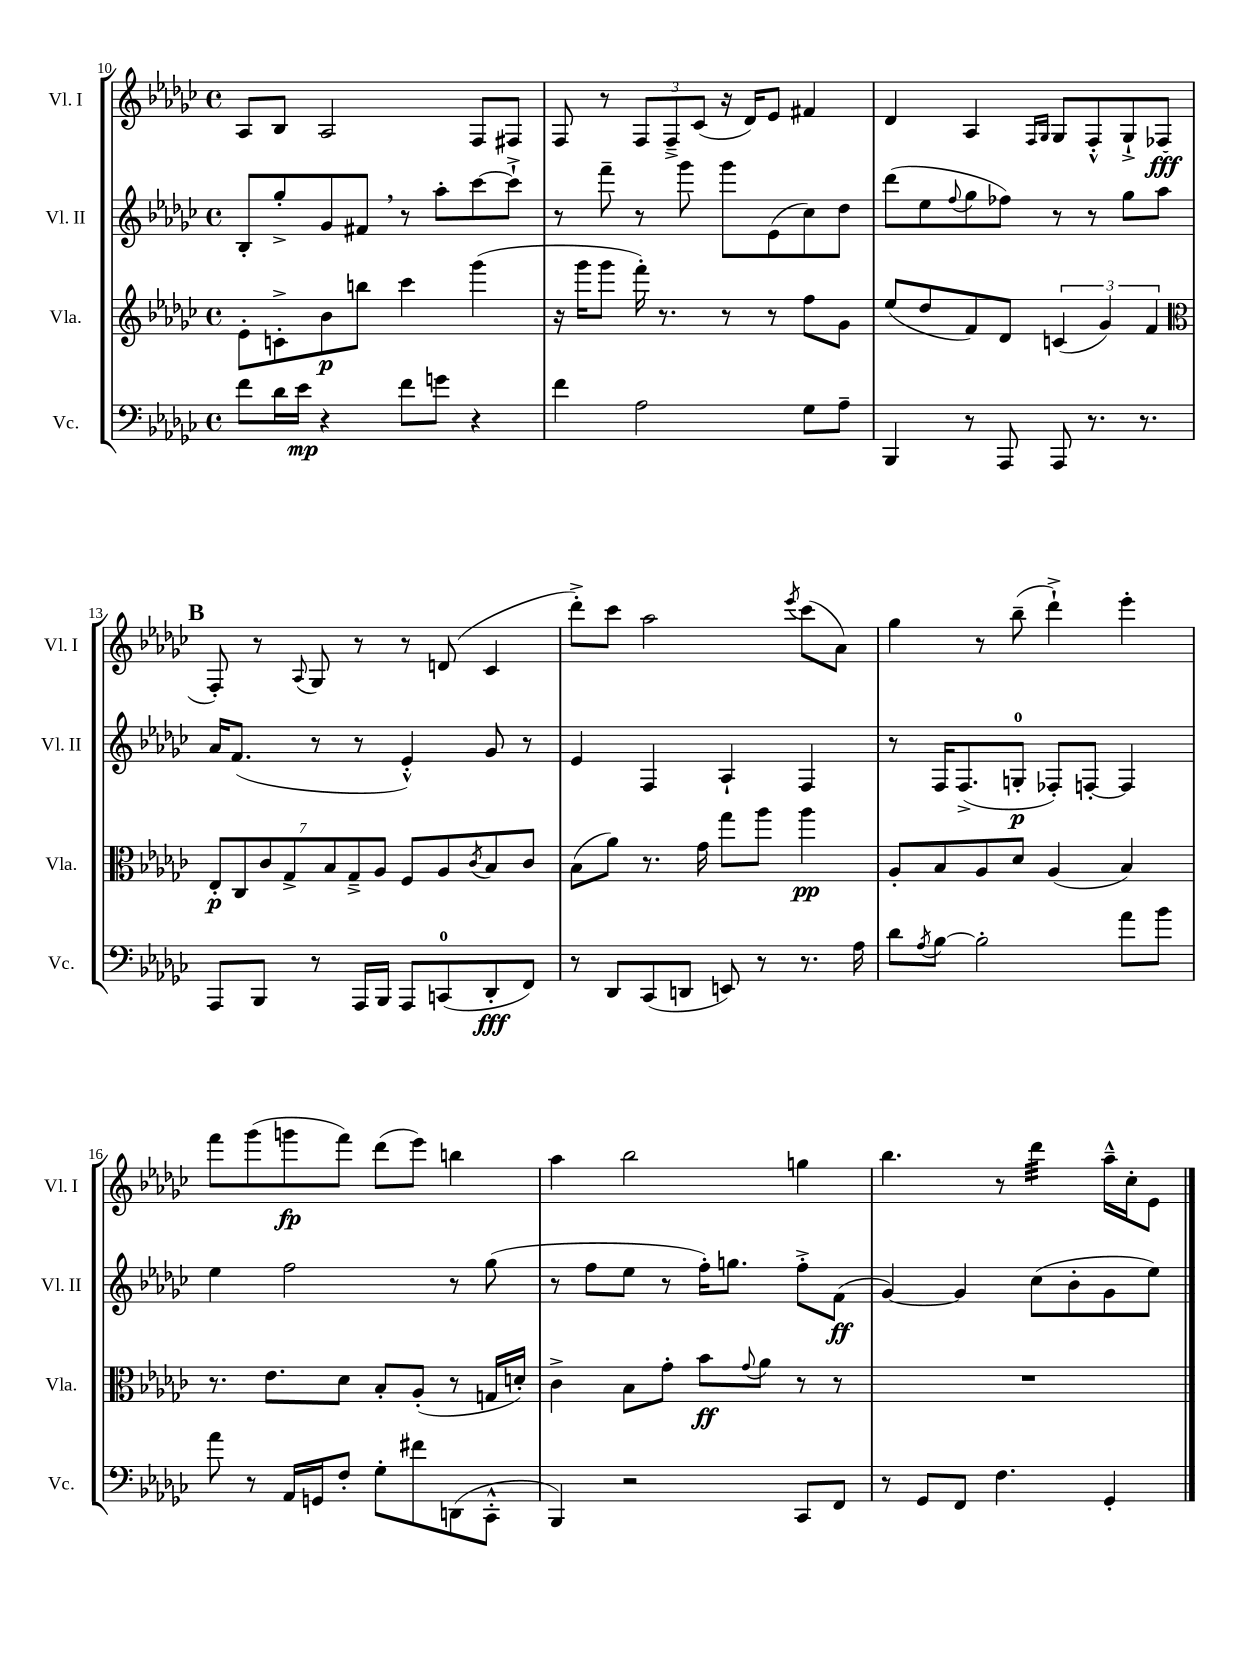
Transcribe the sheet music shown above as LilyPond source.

<<
\new StaffGroup <<
\new Staff = "s0" \with { instrumentName = "Vl. I" shortInstrumentName = "Vl. I" } {
    \clef treble \key ges \major \defaultTimeSignature \time 4/4
    aes8 bes8 aes2 f8 fis8 |
    f8 r8 \tuplet 3/2 { f8 f8---> ces'8( } r16 des'16) ees'8 fis'4 |
    des'4 aes4 \grace { f16 ges16 } ges8 f8-.-^ ges8-!-> fes8\fff( |
    \mark \markup { \bold "B" } f8-.) r8 \appoggiatura { aes8 } ges8 r8 r8 d'8( ces'4 |
    des'''8-.->) ces'''8 aes''2 \acciaccatura { ees'''8 } ces'''8( aes'8) |
    ges''4 r8 bes''8--( des'''4-!->) ees'''4-. |
    f'''8 ges'''8( g'''8\fp f'''8) des'''8( ees'''8) b''4 |
    aes''4 bes''2 g''4 |
    bes''4. r8 des'''4:32 aes''16---^ ces''16-. ees'8 \bar "|." |
}
\new Staff = "s1" \with { instrumentName = "Vl. II" shortInstrumentName = "Vl. II" } {
    \clef treble \key ges \major \defaultTimeSignature \time 4/4
    bes8-. ges''8-.-> ges'8 fis'8 \breathe r8 aes''8-. ces'''8~ ces'''8-!-> |
    r8 f'''8-- r8 ges'''8 ges'''8 ees'8( ces''8) des''8 |
    des'''8( ees''8 \appoggiatura { f''8 } ges''8 fes''8) r8 r8 ges''8 aes''8 |
    \mark \markup { \bold "B" } aes'16 f'8.( r8 r8 ees'4-.-^) ges'8 r8 |
    ees'4 f4 aes4-! f4 |
    r8 f16 f8.->( g8-0-.\p fes8-.) f8~-. f4 |
    ees''4 f''2 r8 ges''8( |
    r8 f''8 ees''8 r8 f''16-.) g''8. f''8-.-> f'8\ff( |
    ges'4~) ges'4 ces''8( bes'8-. ges'8 ees''8) \bar "|." |
}
\new Staff = "s2" \with { instrumentName = "Vla." shortInstrumentName = "Vla." } {
    \clef treble \key ges \major \defaultTimeSignature \time 4/4
    ees'8-. c'8-.-> bes'8\p b''8 ces'''4 ges'''4( |
    r16 ges'''16 ges'''8 f'''16-.) r8. r8 r8 f''8 ges'8 |
    ees''8( des''8 f'8) des'8 \tuplet 3/2 { c'4( ges'4) f'4 } |
    \mark \markup { \bold "B" } \clef alto \tuplet 7/4 { ees8-.\p ces8 ces'8 ges8-> bes8 ges8---> aes8 } f8 aes8 \acciaccatura { ces'8 } bes8 ces'8 |
    bes8( aes'8) r8. ges'16 ges''8 aes''8 aes''4\pp |
    aes8-. bes8 aes8 des'8 aes4( bes4) |
    r8. ees'8. des'8 bes8-. aes8-.( r8 g16 d'16-.) |
    ces'4-> bes8 ges'8-. bes'8\ff \appoggiatura { ges'8 } aes'8 r8 r8 |
    R1 \bar "|." |
}
\new Staff = "s3" \with { instrumentName = "Vc." shortInstrumentName = "Vc." } {
    \clef bass \key ges \major \defaultTimeSignature \time 4/4
    f'8 des'16 ees'16\mp r4 f'8 g'8 r4 |
    f'4 aes2 ges8 aes8-- |
    bes,,4 r8 aes,,8 aes,,8 r8. r8. |
    \mark \markup { \bold "B" } aes,,8 bes,,8 r8 aes,,16 bes,,16 aes,,8 c,8-0( des,8-.\fff f,8) |
    r8 des,8 ces,8( d,8 e,8) r8 r8. aes16 |
    des'8 \acciaccatura { aes8 } bes8~ bes2-. aes'8 bes'8 |
    aes'8 r8 aes,16 g,16 f8-. ges8-. fis'8 d,8( ces,8-.-^ |
    bes,,4) r2 ces,8 f,8 |
    r8 ges,8 f,8 f4. ges,4-. \bar "|." |
}
>>
>>
\layout { \context { \Score currentBarNumber = #10 } }
